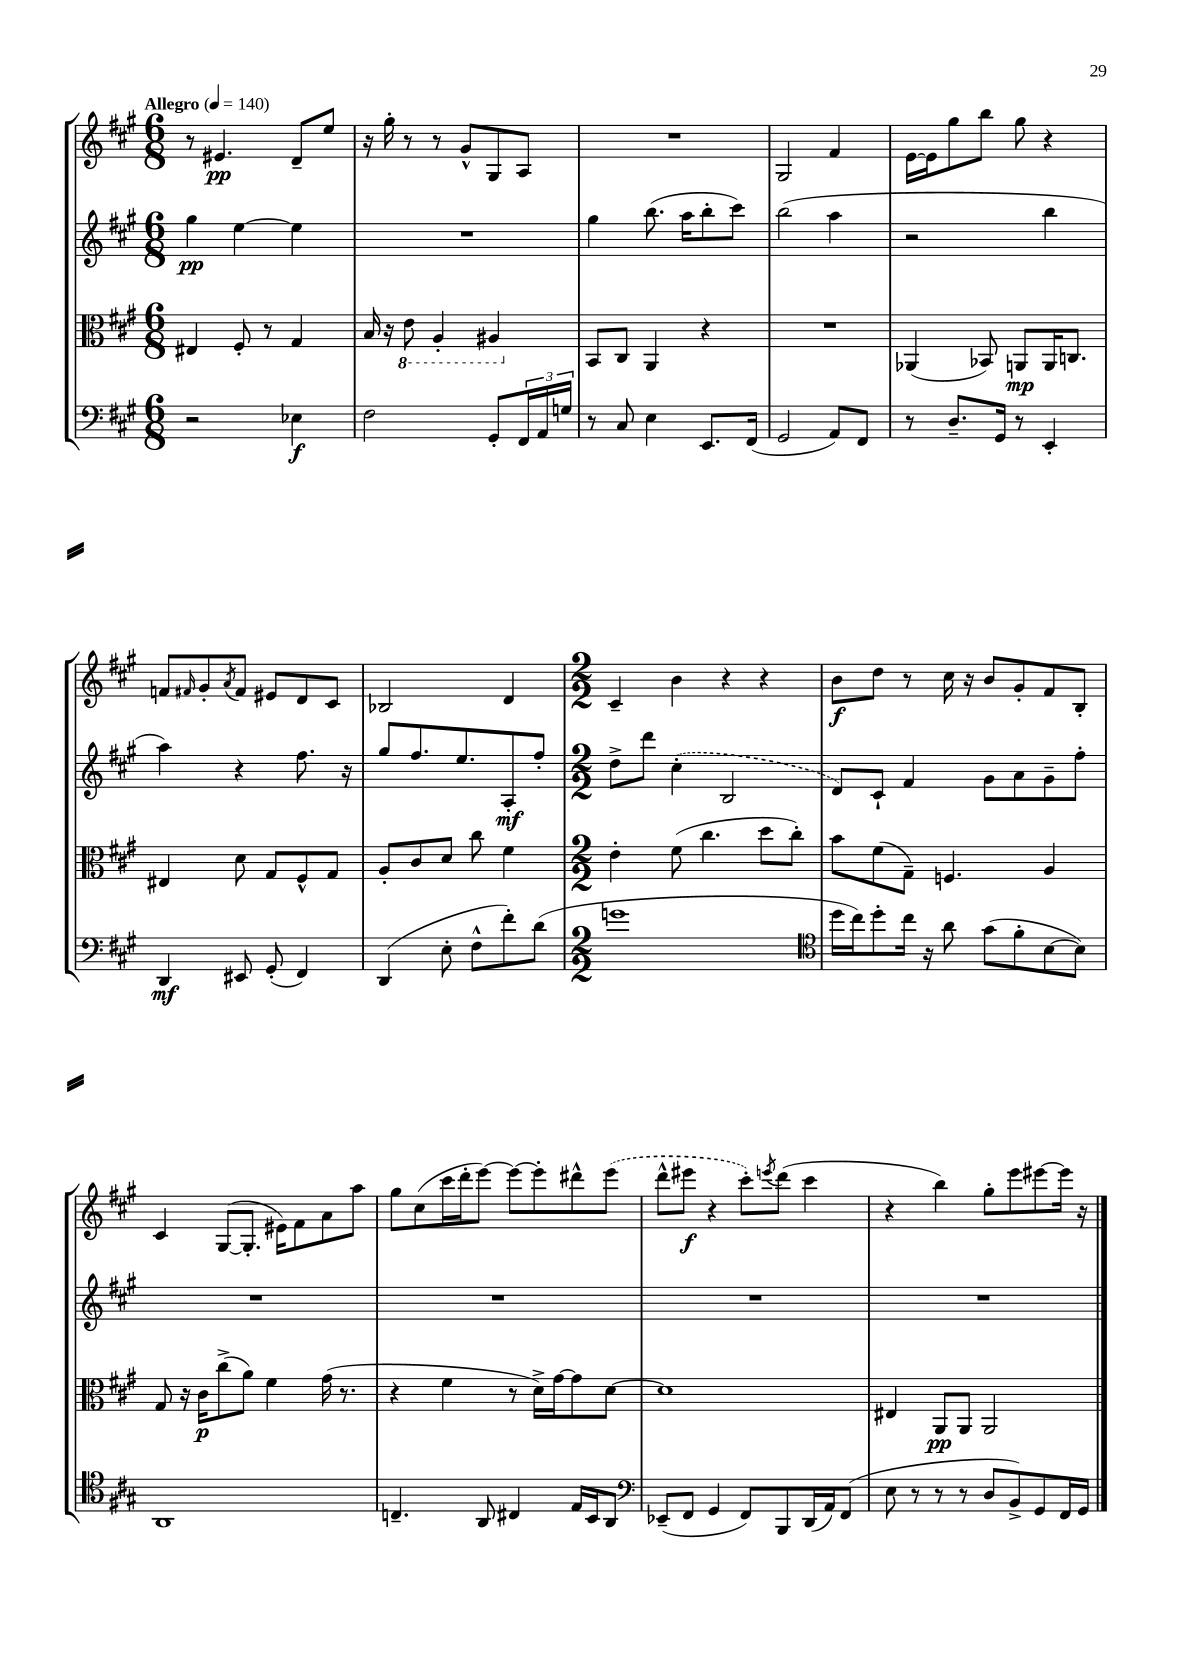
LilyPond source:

<<
\new StaffGroup <<
\new Staff = "s0" {
    \clef treble \key a \major \numericTimeSignature \time 6/8 \tempo "Allegro" 4 = 140
    r8 eis'4.\pp d'8-- e''8 |
    r16 gis''16-. r8 r8 gis'8-^ gis8 a8 |
    R2. |
    gis2 fis'4 |
    e'16~ e'16 gis''8 b''8 gis''8 r4 |
    f'8 \grace { fis'16 } gis'8-. \acciaccatura { a'8 } fis'8 eis'8 d'8 cis'8 |
    bes2 d'4 |
    \numericTimeSignature \time 2/2 cis'4-- b'4 r4 r4 |
    b'8\f d''8 r8 cis''16 r16 b'8 gis'8-. fis'8 b8-. |
    cis'4 gis8~( gis8.-. eis'16) fis'8 a'8 a''8 |
    gis''8 cis''8( cis'''16 d'''16-. e'''8~) e'''8~ e'''8-. dis'''8-^ \once \slurDashed e'''8( |
    d'''8-^ eis'''8\f r4 cis'''8-.) \acciaccatura { e'''8 } d'''8( cis'''4 |
    r4 b''4) gis''8-. e'''8 eis'''8~ eis'''16 r16 \bar "|." |
}
\new Staff = "s1" {
    \clef treble \key a \major \numericTimeSignature \time 6/8
    gis''4\pp e''4~ e''4 |
    R2. |
    gis''4 b''8.( a''16 b''8-. cis'''8) |
    b''2( a''4 |
    r2 b''4 |
    a''4) r4 fis''8. r16 |
    gis''8 fis''8. e''8. a8-.\mf fis''8-. |
    \numericTimeSignature \time 2/2 d''8-> d'''8 \once \slurDashed cis''4-.( b2 |
    d'8) cis'8-! fis'4 gis'8 a'8 gis'8-- fis''8-. |
    R1 |
    R1 |
    R1 |
    R1 \bar "|." |
}
\new Staff = "s2" {
    \clef alto \key a \major \numericTimeSignature \time 6/8
    eis4 fis8-. r8 gis4 |
    b16 r16 \ottava #-1 e8 a,4-. ais,4 \ottava #0 |
    b,8 cis8 a,4 r4 |
    R2. |
    aes,4( bes,8) a,8\mp a,16 c8. |
    eis4 d'8 gis8 fis8-^ gis8 |
    a8-. cis'8 d'8 cis''8 fis'4 |
    \numericTimeSignature \time 2/2 e'4-. fis'8( cis''4. d''8 cis''8-.) |
    b'8 fis'8( gis8--) f4. a4 |
    gis8 r16 cis'16\p cis''8->( a'8) fis'4 gis'16( r8. |
    r4 fis'4 r8 d'16->) gis'16~ gis'8 d'8~ |
    d'1 |
    eis4 a,8\pp a,8 a,2 \bar "|." |
}
\new Staff = "s3" {
    \clef bass \key a \major \numericTimeSignature \time 6/8
    r2 ees4\f |
    fis2 gis,8-. \tuplet 3/2 { fis,16 a,16 g16 } |
    r8 cis8 e4 e,8. fis,16( |
    gis,2 a,8) fis,8 |
    r8 d8.-- gis,16 r8 e,4-. |
    d,4\mf eis,8 gis,8-.( fis,4) |
    d,4( e8-. fis8-^ fis'8-.) d'8( |
    \numericTimeSignature \time 2/2 g'1 |
    \clef tenor d''16 cis''16) d''8-. cis''16 r16 a'8 gis'8( fis'8-. b8~ b8) |
    a,1 |
    c4.-- a,8 cis4 e16 b,16 a,8 |
    \clef bass ees,8--( fis,8 gis,4 fis,8) b,,8 d,16( a,16) fis,8( |
    e8 r8 r8 r8 d8 b,8->) gis,8 fis,16 gis,16 \bar "|." |
}
>>
>>
\layout { \context { \Score \remove "Bar_number_engraver" } }
